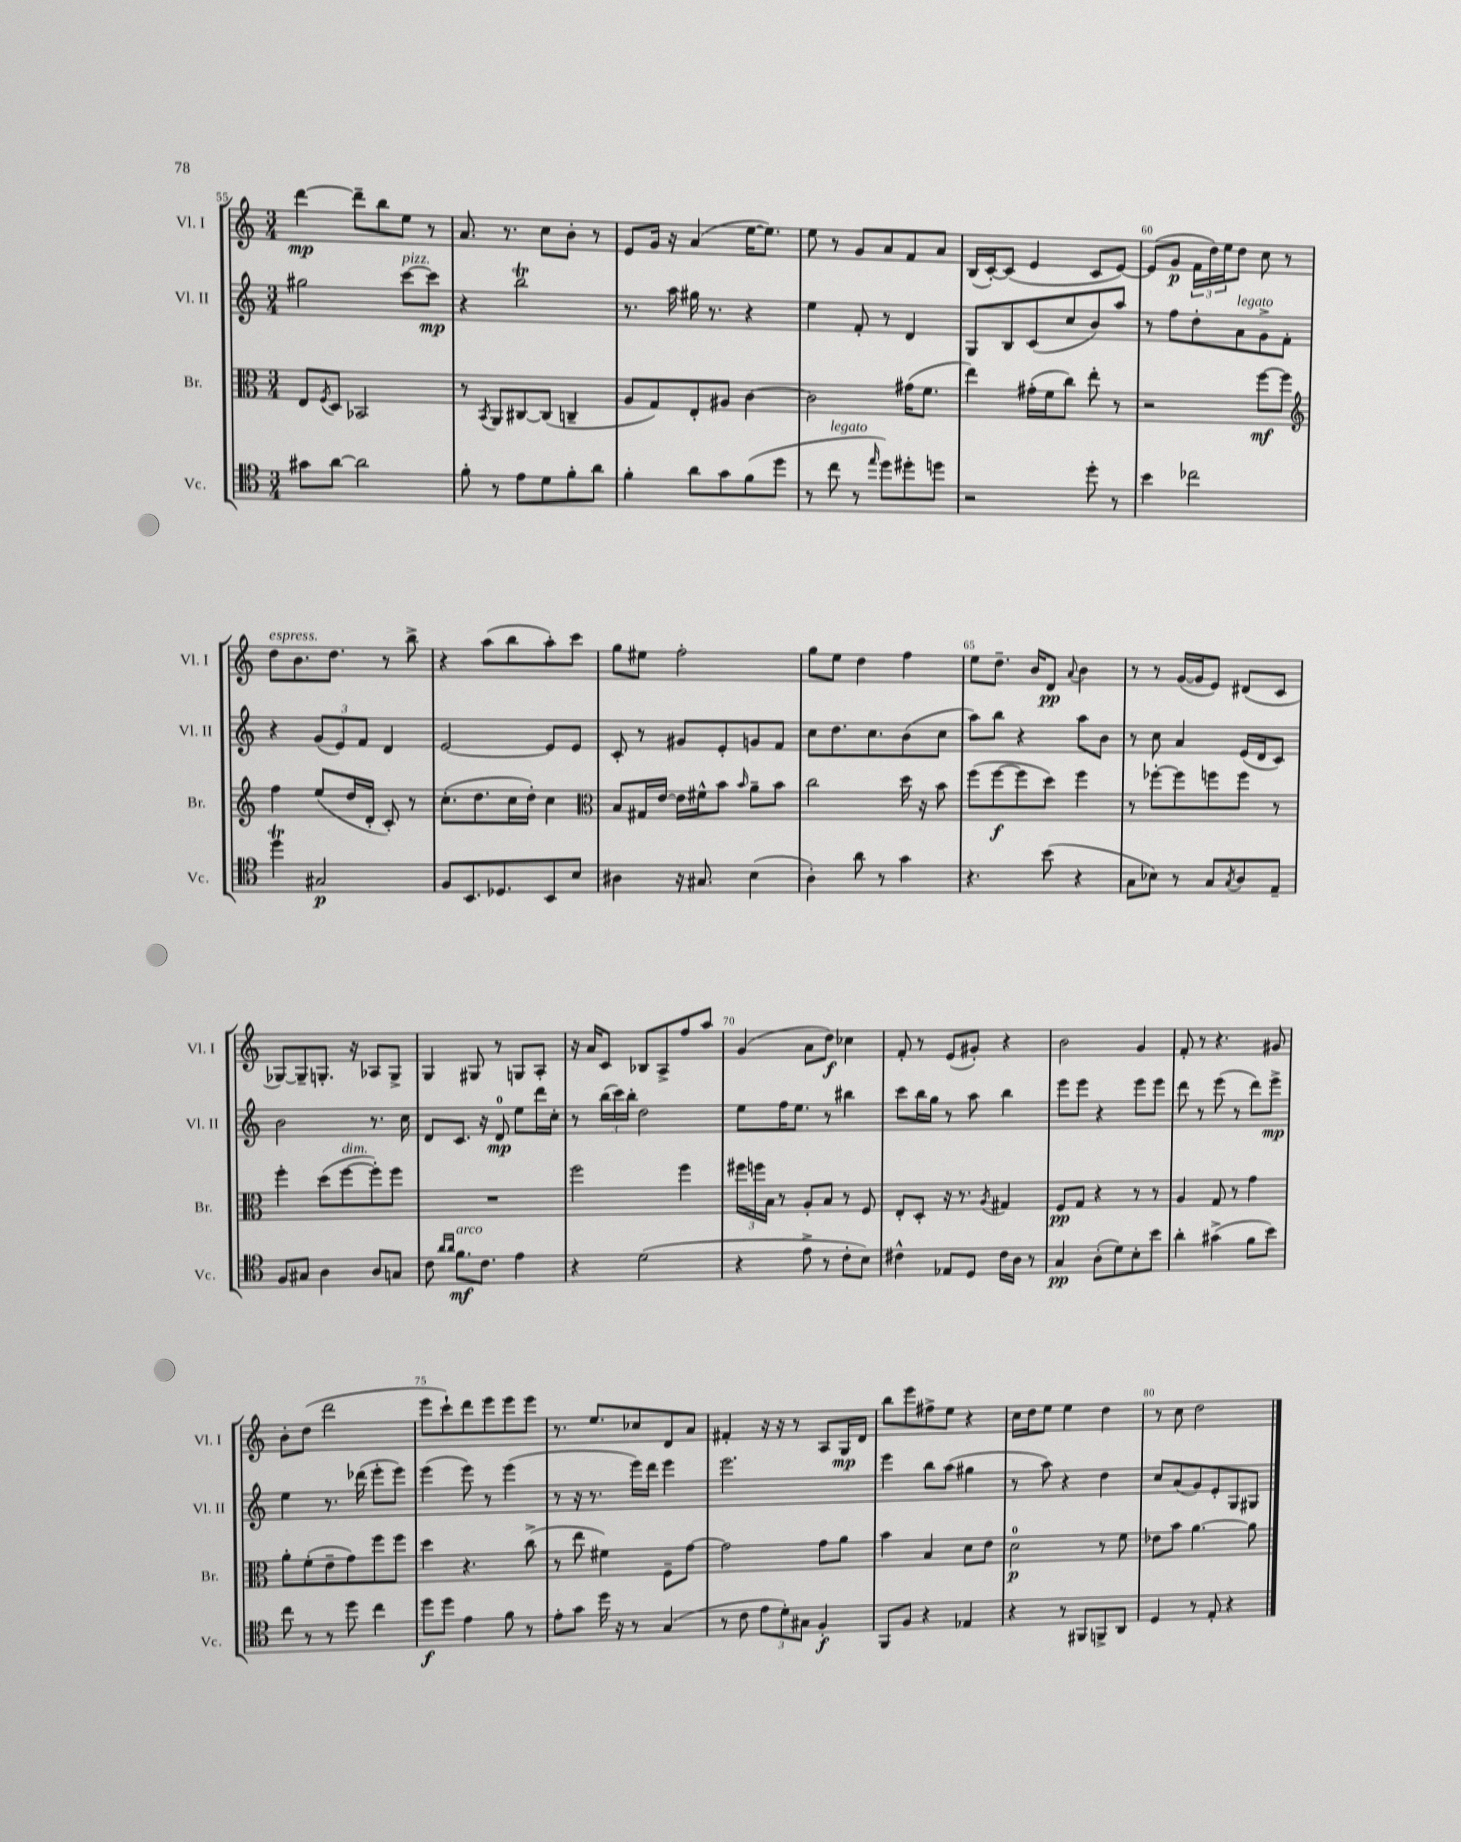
<<
\new StaffGroup <<
\new Staff = "s0" \with { instrumentName = "Vl. I" shortInstrumentName = "Vl. I" } {
    \clef treble \key c \major \numericTimeSignature \time 3/4
    d'''4~\mp d'''8-- b''8 e''8 r8 |
    a'8. r8. c''8 b'8-. r8 |
    e'8 g'16 r16 a'4( e''16~ e''8.) |
    e''8 r8 g'8 a'8 f'8 a'8 |
    b16( c'16~-.) c'8( e'4 c'8 e'8~) |
    e'8( g'8\p \tuplet 3/2 { f'16 d''16) e''16 } d''8 c''8 r8 |
    d''8^\markup { \italic "espress." } b'8. d''8. r8 b''8-> |
    r4 a''8( b''8 a''8-.) c'''8 |
    g''8 eis''8 f''2-. |
    g''8 e''8 d''4 f''4 |
    e''8 d''8.-- b'16 d'8\pp \appoggiatura { a'8 } b'4 |
    r8 r8 g'16~( g'16 e'8) dis'8( c'8 |
    ges8~) ges8-- g8.-. r16 aes8 g8-> |
    g4 gis8 r8 g8 a8-. |
    r16 a'16 c'8 bes8 a8-> f''8 a''8 |
    g'4( a'8 d''8\f) ces''4 |
    f'8-. r8 e'8( gis'8-.) r4 |
    b'2 g'4 |
    f'8-. r8 r4. gis'8 |
    b'8-. d''8( d'''2 |
    e'''8 c'''8-!) d'''8 e'''8 e'''8 e'''8 |
    r8. e''8. ces''8 d'8 a'8 |
    fis'4-. r16 r16 r8 a8 g16\mp d'16 |
    b''8 e'''8 fis''8-> e''8 r4 |
    c''16 d''16 e''8 e''4 d''4 |
    r8 c''8 d''2 \bar "|." |
}
\new Staff = "s1" \with { instrumentName = "Vl. II" shortInstrumentName = "Vl. II" } {
    \clef treble \key c \major \numericTimeSignature \time 3/4
    gis''2 c'''8~^\markup { \italic "pizz." } c'''8\mp |
    r4 b''2\trill |
    r8. a''16 gis''16 r8. r4 |
    e''4 f'8-. r8 d'4 |
    g8 b8 c'8( c''8 b'8) a''8 |
    r8 f''8 d''8-. a'8^\markup { \italic "legato" } g'8-> f'8-. |
    r4 \tuplet 3/2 { g'8( e'8) f'8 } d'4 |
    e'2~ e'8 e'8 |
    c'8-. r8 gis'8 e'8-. g'8 f'8 |
    c''8 d''8. c''8. b'8( c''8 |
    a''8) b''8 r4 a''8 b'8 |
    r8 c''8 a'4 e'16( d'16 c'8) |
    b'2 r8. c''16 |
    d'8 c'8. r16 d'8-0\mp e''8 d'''16 c''16-. |
    r8 \tuplet 3/2 { b''16( c'''16) b''16-. } d''2 |
    e''8 f''16 e''8. r8 bis''4 |
    c'''8 b''16 g''16 r8 a''8 b''4 |
    e'''8 e'''8 r4 e'''8 e'''8 |
    d'''8 r8 e'''8( r8 d'''8) e'''8->\mp |
    e''4 r8. des'''16( e'''8-. e'''8) |
    e'''4( e'''8) r8 e'''4( |
    r8 r16 r8. e'''16) d'''16 e'''4 |
    e'''2. |
    e'''4 b''8 a''8( gis''4 |
    r8 a''8) r4 d''4 |
    c''8 a'8( g'8) e'8-. g8 gis8 \bar "|." |
}
\new Staff = "s2" \with { instrumentName = "Br." shortInstrumentName = "Br." } {
    \clef alto \key c \major \numericTimeSignature \time 3/4
    e8 \acciaccatura { f8 } d8 bes,2 |
    r8 \acciaccatura { b,8 } a,8 cis8~ cis8( c4-- |
    a8 g8) e8-. ais8 c'4~ |
    c'2 gis'16( f'8. |
    e''4) gis'16-.( f'16 c''8) e''8-. r8 |
    r2 f''8~\mf f''8 |
    \clef treble f''4 e''8( d''16 d'16-. c'8-.) r8 |
    c''8.-.( d''8. c''16 d''16-.) c''4 |
    \clef alto b8 gis16 e'16~ e'16 fis'16-^ b'8 \grace { b'16 } a'8-- b'8 |
    c''2 d''16 r16 b'8 |
    f''8( f''8~\f f''8 d''8) f''4 |
    r8 fes''8~-. fes''8 f''8 f''8 r8 |
    f''4-. d''8( f''8~^\markup { \italic "dim." } f''8-.) f''8 |
    R2. |
    f''2 f''4 |
    \tuplet 3/2 { fis''16 f''16 b16 } r8 a8-. b8 r8 f8 |
    e8-. d8-. r16 r8. \acciaccatura { a8 } gis4 |
    f8\pp g8 r4 r8 r8 |
    a4 g8 r8 g'4 |
    a'8-. f'8-.( e'8-- g'8) f''8 f''8 |
    d''4 r4. c''8->( |
    r8 e''8 fis'4) f8-- g'8~ |
    g'2 g'8 a'8 |
    b'4 b4 d'8 e'8 |
    d'2-0\p r8 f'8 |
    ees'8 b'8 a'4.~ a'8 \bar "|." |
}
\new Staff = "s3" \with { instrumentName = "Vc." shortInstrumentName = "Vc." } {
    \clef tenor \key c \major \numericTimeSignature \time 3/4
    gis'8 a'8~ a'2 |
    f'8-. r8 e'8 d'8 f'8-. a'8 |
    f'4-. a'8 g'8 f'8( d''8 |
    r8 c''8^\markup { \italic "legato" } r8 \grace { e''16 } d''8) dis''8-. d''8 |
    r2 d''8-. r8 |
    b'4 ces''2 |
    d''4\trill gis2\p |
    f8 b,8. des8. b,8 b8 |
    ais4 r16 gis8. b4( |
    a4-.) a'8 r8 g'4 |
    r4. b'8( r4 |
    g8 bes8) r8 g8 \acciaccatura { g8 } a8 e8-- |
    f8 gis8 a4 a8 g8 |
    c'8 \grace { a'16 a'16 } f'8.\mf^\markup { \italic "arco" } c'8. e'4 |
    r4 d'2( |
    r4 e'8-> r8 c'8-. b8) |
    cis'4-^ ees8 d8 cis'16 a16 r8 |
    g4\pp a8-.( d'8) b8-. b'8 |
    a'4-. gis'4->( f'8 b'8) |
    c''8 r8 r8 d''8 c''4 |
    d''8\f d''8 e'4 f'8 r8 |
    e'8-. g'8 d''16 r16 r8 g4( |
    r8 c'8 \tuplet 3/2 { e'8 d'8-.) gis8 } f4-.\f |
    f,8 f8 r4 ees4 |
    r4 r8 fis,8 f,8-> a,8 |
    d4 r8 e8-. r4 \bar "|." |
}
>>
>>
\layout { \context { \Score currentBarNumber = #55 \override BarNumber.break-visibility = ##(#f #t #t) barNumberVisibility = #(every-nth-bar-number-visible 5) } }
